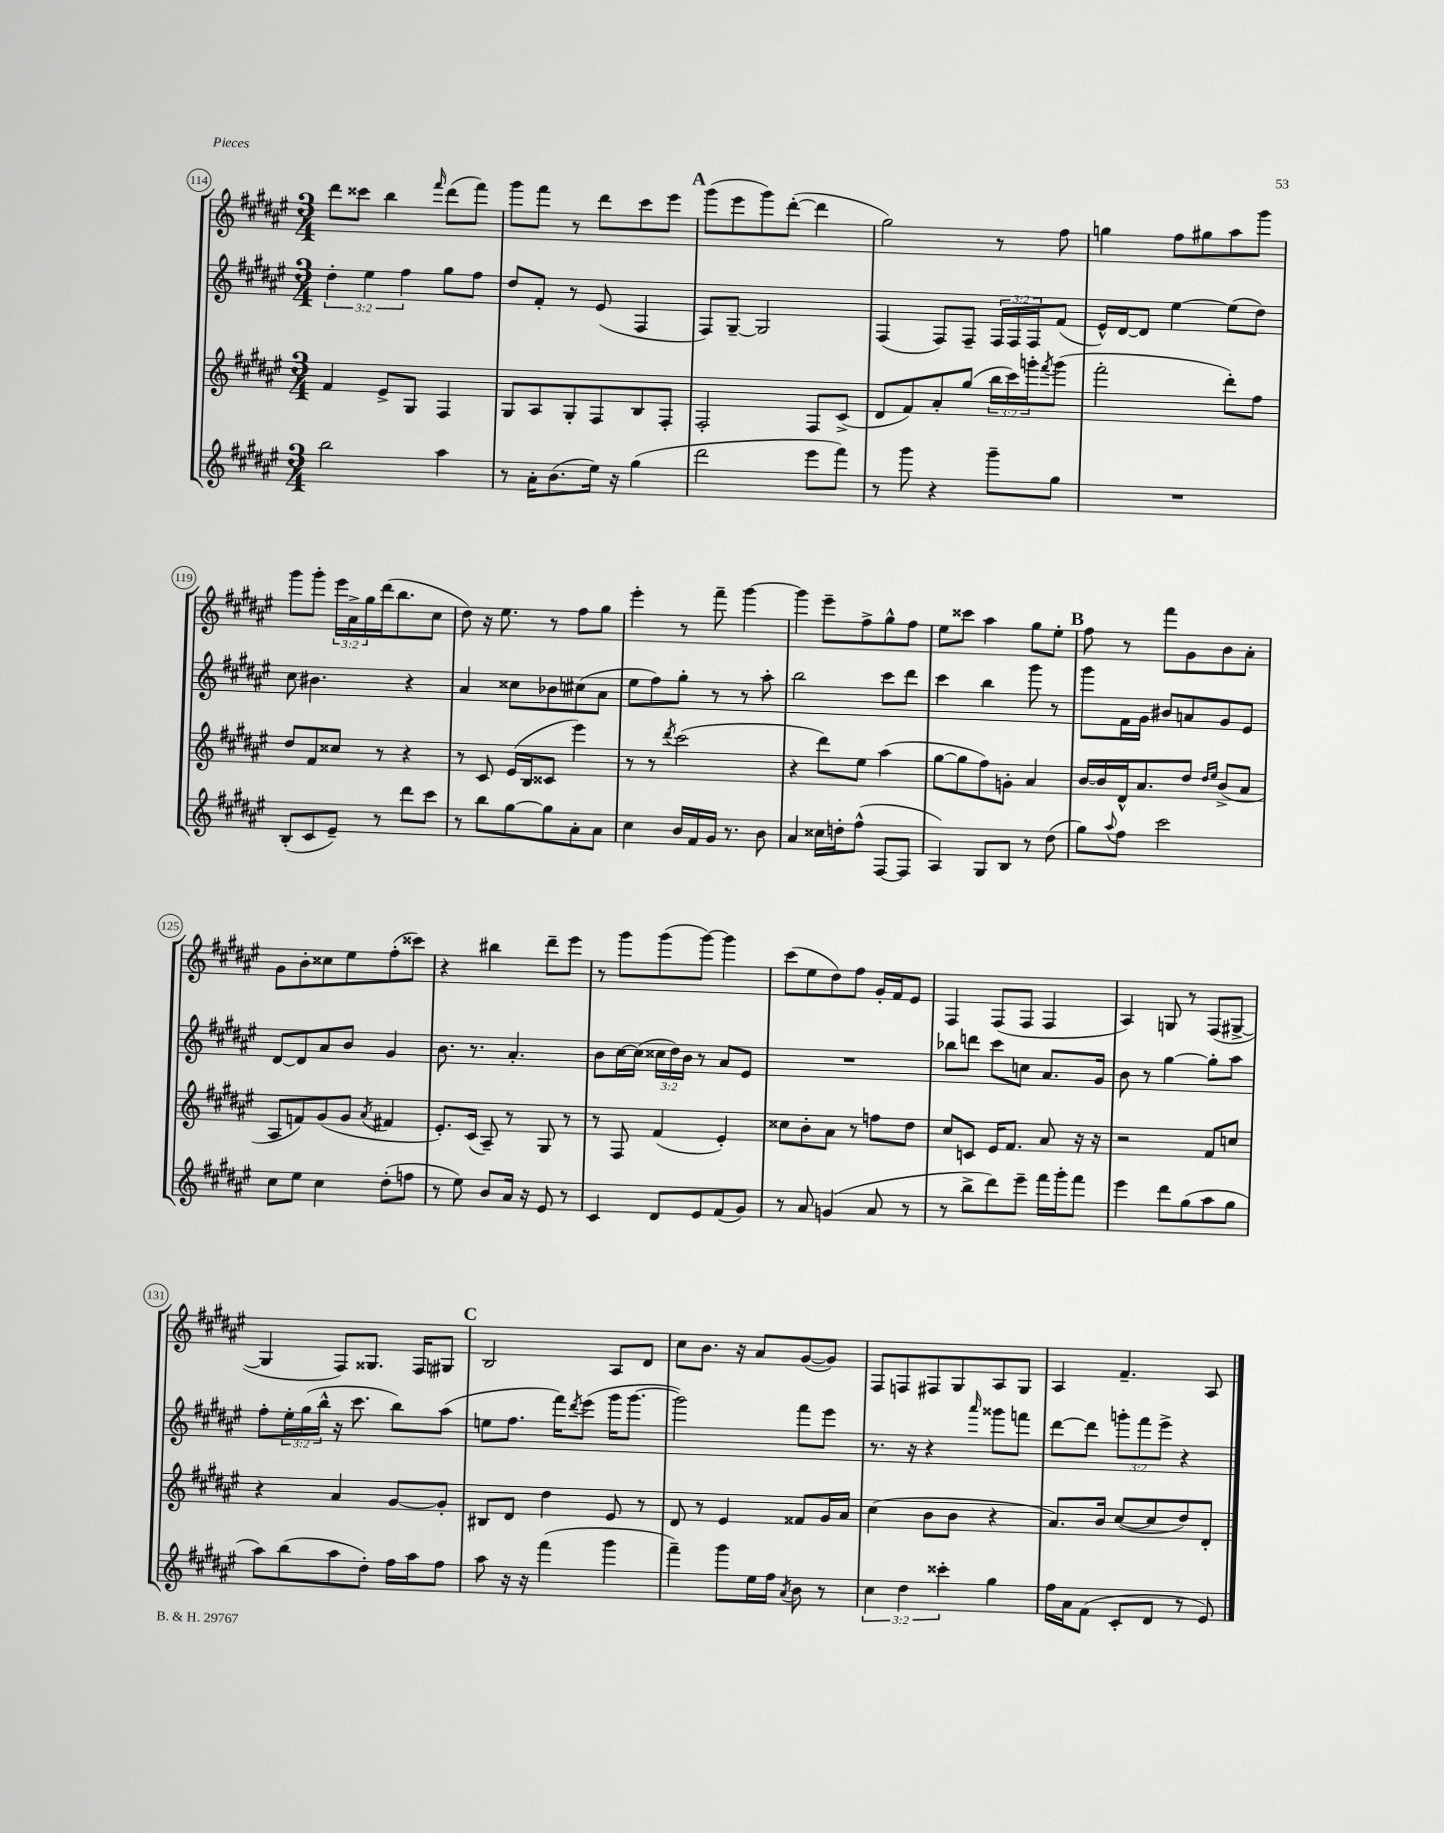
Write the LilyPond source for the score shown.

<<
\new StaffGroup <<
\new Staff = "s0" {
    \clef treble \key fis \major \numericTimeSignature \time 3/4 \override Staff.TupletNumber.text = #tuplet-number::calc-fraction-text
    dis'''8 cisis'''8 b''4 \grace { fis'''16 } dis'''8( fis'''8) |
    gis'''8 fis'''8 r8 dis'''8 cis'''8 eis'''8 |
    \mark \markup { \bold "A" } gis'''8( eis'''8 gis'''8) dis'''8~-.( dis'''4 |
    gis''2) r8 fis''8 |
    g''4 fis''8 gis''8 ais''8 gis'''8 |
    gis'''8 gis'''8-. \tuplet 3/2 { eis'''16 ais'16-> gis''16 } dis'''16( b''8. cis''8 |
    dis''8) r16 eis''8. r8 fis''8 gis''8 |
    eis'''4-. r8 fis'''8-- gis'''4~ |
    gis'''4 eis'''8-- fis''8-> gis''8-^ fis''8 |
    eis''8 cisis'''8 ais''4 gis''8 eis''8-. |
    \mark \markup { \bold "B" } fis''8 r8 fis'''8 gis'8 b'8 ais'8-. |
    gis'8 b'8-. cisis''8 eis''8 fis''8-.( cisis'''8) |
    r4 bis''4 dis'''8-- eis'''8 |
    r8 gis'''8 gis'''8( gis'''8~) gis'''4 |
    cis'''8( eis''8 dis''8) fis''8 gis'16-. fis'16 eis'8 |
    fis4 fis8( fis8 fis4 |
    ais4) g8 r8 fis8( gis8~-> |
    gis4 fis8) gisis8. fis16 gis8 |
    \mark \markup { \bold "C" } b2 ais8 dis'8 |
    cis''8 b'8. r16 ais'8 gis'8~( gis'8) |
    fis8 f8 fis8 gis8 ais8 gis8 |
    ais4 fis'4.-- ais8 \bar "|." |
}
\new Staff = "s1" {
    \clef treble \key fis \major \numericTimeSignature \time 3/4 \override Staff.TupletNumber.text = #tuplet-number::calc-fraction-text
    \tuplet 3/2 { dis''4-. eis''4 fis''4 } gis''8 fis''8 |
    dis''8 fis'8-. r8 eis'8( fis4 |
    \mark \markup { \bold "A" } fis8) gis8~-- gis2 |
    fis4( fis8) fis8-- \tuplet 3/2 { fis16 fis16 fis16 } fis'8( |
    eis'16-^) dis'16~ dis'8 eis''4~ eis''8( dis''8) |
    cis''8 bis'4. r4 |
    ais'4 cisis''8 bes'8 cis''8( ais'8 |
    eis''8 fis''8) gis''8-. r8 r8 ais''8-. |
    b''2 cis'''8 dis'''8 |
    cis'''4 b''4 gis'''8 r8 |
    \mark \markup { \bold "B" } gis'''8 fis'16 gis'16 bis'8 a'8 gis'8 eis'8 |
    dis'8~ dis'8 ais'8 b'8 gis'4 |
    b'8. r8. ais'4.-. |
    b'8 cis''16~ cis''16( \tuplet 3/2 { cisis''16 dis''16) b'16 } r8 ais'8 eis'8 |
    R2. |
    bes''8 d'''8 cis'''8 c''8 ais'8. gis'16 |
    b'8 r8 gis''4~ gis''8-. ais''8 |
    fis''8-. \tuplet 3/2 { eis''16-. gis''16( b''16-^ } r16 cis'''8. b''8) ais''8( |
    \mark \markup { \bold "C" } e''8 fis''8. fis'''16) \acciaccatura { dis'''8 } eis'''8( gis'''16 gis'''8.~ |
    gis'''2) fis'''8 eis'''8 |
    r8. r16 r4 \grace { ais'''16 } gisis'''8 f'''8 |
    dis'''8~ dis'''8 \tuplet 3/2 { g'''8-. fis'''8 eis'''8-> } r4 \bar "|." |
}
\new Staff = "s2" {
    \clef treble \key fis \major \numericTimeSignature \time 3/4 \override Staff.TupletNumber.text = #tuplet-number::calc-fraction-text
    fis'4 eis'8-> gis8 fis4 |
    gis8 ais8 gis8-. fis8 b8 fis8-. |
    \mark \markup { \bold "A" } fis2-. fis8 cis'8->( |
    dis'8 fis'8) ais'8-. gis''8( \tuplet 3/2 { b''16 cis'''16) g'''16-. } \acciaccatura { fis'''8 } g'''8( |
    fis'''2-. dis'''8-.) fis''8 |
    dis''8 fis'8 cisis''8 r8 r4 |
    r8 cis'8 eis'16( b16 cisis'8 eis'''4) |
    r8 r8 \acciaccatura { dis'''8 } cis'''2( |
    r4 dis'''8) eis''8 ais''4( |
    gis''8~ gis''8 fis''8) g'8-. ais'4 |
    \mark \markup { \bold "B" } b'16~ b'16 dis'16-^ ais'8. dis''8 \grace { dis''16 eis''16 } b'8->( ais'8 |
    ais8 f'8) gis'8( gis'8 \acciaccatura { ais'8 } fis'4 |
    eis'8.-.) cis'16( ais8--) r8 gis8 r8 |
    r8 fis8 fis'4( eis'4-.) |
    cisis''8 b'8-. ais'8 r8 f''8 dis''8 |
    cis''8 c'8 eis'16 fis'8. ais'8 r16 r16 |
    r2 fis'8 c''8 |
    r4 ais'4 gis'8~ gis'8-. |
    \mark \markup { \bold "C" } bis8 dis'8 dis''4 eis'8 r8 |
    dis'8 r8 eis'4 fisis'8 gis'16 ais'16 |
    cis''4( b'8 b'8 r4 |
    ais'8.) b'16 cis''8~( cis''8 dis''8) dis'8-. \bar "|." |
}
\new Staff = "s3" {
    \clef treble \key fis \major \numericTimeSignature \time 3/4 \override Staff.TupletNumber.text = #tuplet-number::calc-fraction-text
    b''2 ais''4 |
    r8 ais'16-. b'8.( eis''16) r16 gis''4( |
    \mark \markup { \bold "A" } dis'''2 eis'''8 fis'''8) |
    r8 gis'''8 r4 gis'''8-- gis''8 |
    R2. |
    b8-.( cis'8 eis'8--) r8 dis'''8 cis'''8 |
    r8 b''8 gis''8~ gis''8 ais'8-. ais'8 |
    cis''4 b'16 fis'16 gis'16 r8. b'8 |
    ais'4 cisis''16 d''16-. fis''8-^( fis8~ fis8 |
    ais4) gis8 b8 r8 dis''8( |
    \mark \markup { \bold "B" } gis''8) \appoggiatura { ais''8 } fis''8 cis'''2 |
    cis''8 eis''8 cis''4 dis''8-.( f''8 |
    r8 eis''8) b'8 ais'16 r16 eis'8 r8 |
    cis'4 dis'8 eis'8 fis'8( gis'8) |
    r8 ais'8 g'4( ais'8 r8 |
    r8 b''8-> dis'''8) eis'''8-- fis'''16 gis'''16-. fis'''8 |
    eis'''4 dis'''8 gis''8( ais''8 gis''8 |
    ais''8) b''8( ais''8 dis''8-.) fis''16 ais''16 fis''8 |
    \mark \markup { \bold "C" } ais''8 r16 r16 fis'''4( gis'''4 |
    fis'''4--) gis'''8 eis''16 fis''16 \acciaccatura { ais'8 } b'8 r8 |
    \tuplet 3/2 { cis''4 dis''4 cisis'''4-. } gis''4 |
    fis''16 ais'16 fis'8( cis'8-. dis'8 r8 eis'8) \bar "|." |
}
>>
>>
\layout { \context { \Score currentBarNumber = #114 \override BarNumber.stencil = #(make-stencil-circler 0.1 0.3 ly:text-interface::print) } }
